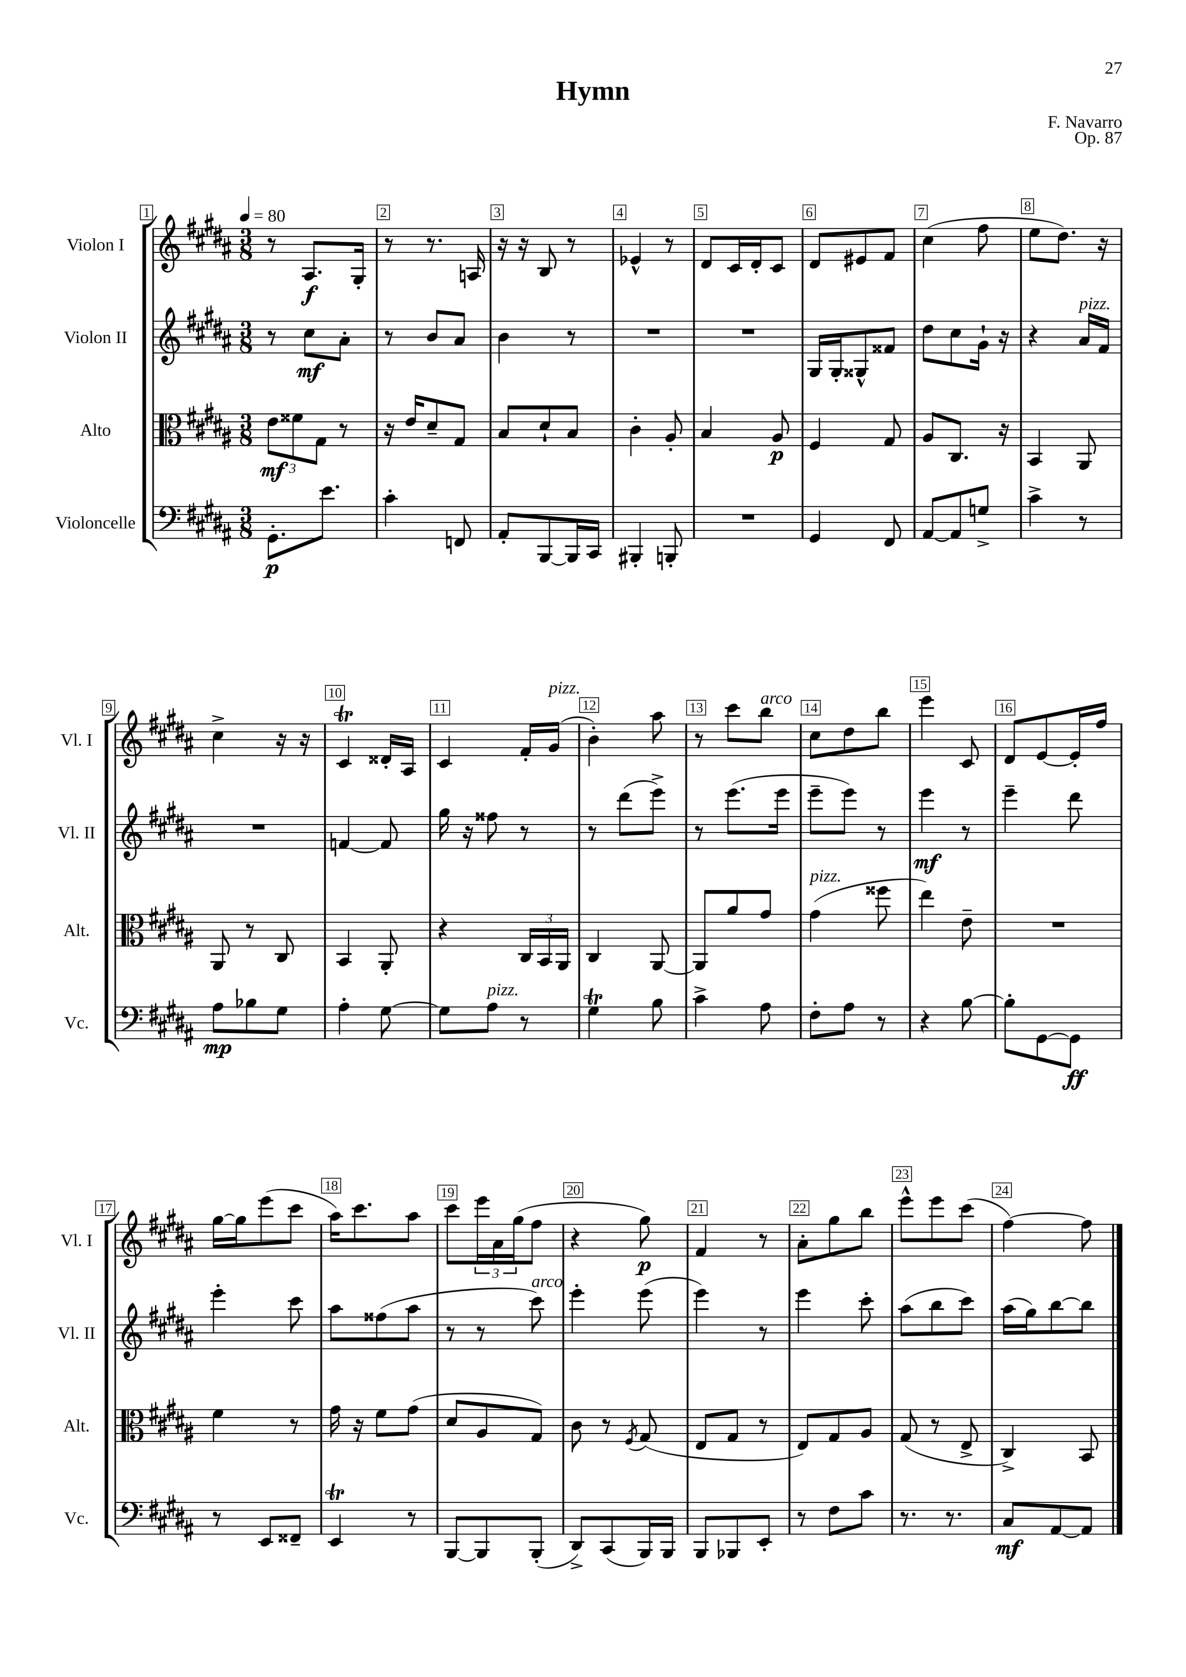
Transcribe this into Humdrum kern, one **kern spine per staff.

**kern	**kern	**kern	**kern
*staff4	*staff3	*staff2	*staff1
*clefF4	*clefC3	*clefG2	*clefG2
*k[f#c#g#d#a#]	*k[f#c#g#d#a#]	*k[f#c#g#d#a#]	*k[f#c#g#d#a#]
*M3/8	*M3/8	*M3/8	*M3/8
*MM80	*MM80	*MM80	*MM80
8.GG#'\L	12e\L	8r	8r
.	12f##\	.	.
.	.	8cc#\L	8.A#/L
.	12G#\J	.	.
8.e\J	.	.	.
.	8r	8a#'\J	.
.	.	.	16G#'/Jk
=	=	=	=
4c#'\	16r	8r	8r
.	16e/LK	.	.
.	8d#~/	8b/L	8.r
8FF/	8G#/J	8a#/J	.
.	.	.	16A/
=	=	=	=
8AA#'/L	8B/L	4b\	16r
.	.	.	16r
[8BBB/	8d#`/	.	8B/
16BBB/]L	8B/J	8r	8r
16CC#/JJ	.	.	.
=	=	=	=
4BBB#'/	4c#'\	4.r	4e-^^/
8BBB'/	8A#'/	.	8r
=	=	=	=
4.r	4B/	4.r	8d#/L
.	.	.	16c#/L
.	.	.	16d#'/J
.	8A#/	.	8c#/J
=	=	=	=
4GG#/	4F#/	16G#/LL	8d#/L
.	.	16G#'/J	.
.	.	8G##^^/	8e#/
8FF#/	8G#/	8f##/J	8f#/J
=	=	=	=
[8AA#/L	8A#/L	8dd#\L	(4cc#\
8AA#/]	8.C#/J	8cc#\	.
8G^/J	.	16g#`\Jk	8ff#\
.	16r	16r	.
=	=	=	=
4c#^\	4BB/	4r	8ee\L
.	.	.	8.dd#\J)
8r	8AA#/	16a#/LL	.
.	.	16f#/JJ	16r
=	=	=	=
8A#\L	8AA#/	4.r	4cc#^\
8B-\	8r	.	.
8G#\J	8C#/	.	16r
.	.	.	16r
=	=	=	=
4A#'\	4BB/	[4f/	4c#/
[8G#\	8AA#'/	8f/]	16d##'/LL
.	.	.	16A#/JJ
=	=	=	=
8G#\]L	4r	16gg#\	4c#/
.	.	16r	.
8A#\J	.	8ff##\	.
8r	24C#/LL	8r	16f#'/LL
.	24BB/	.	.
.	.	.	(16g#/JJ
.	24AA#/JJ	.	.
=	=	=	=
4G#\	4C#/	8r	4b'\)
.	.	(8ddd#\L	.
8B\	[8AA#/	8eee^\J)	8aa#\
=	=	=	=
4c#^\	8AA#/]L	8r	8r
.	8a#/	(8.eee\L	8ccc#\L
8A#\	8g#/J	.	8bb\J
.	.	16eee\Jk	.
=	=	=	=
8F#'\L	(4g#\	8eee~\L	8cc#\L
8A#\J	.	8eee\J)	8dd#\
8r	8ff##\	8r	8bb\J
=	=	=	=
4r	4ee\)	4eee\	4eee\
[8B\	8e~\	8r	8c#/
=	=	=	=
8B'\]L	4.r	4eee~\	8d#/L
[8GG#\	.	.	[8e/
8GG#\]J	.	8ddd#\	16e'/]L
.	.	.	16ff#/JJ
=	=	=	=
8r	4f#\	4eee'\	[16gg#\LL
.	.	.	16gg#\]J
8EE/L	.	.	(8eee\
8FF##~/J	8r	8ccc#\	8ccc#\J
=	=	=	=
4EE/	16g#\	8aa#\L	16aa#\LK)
.	16r	.	8.ccc#\
.	8f#\L	(8ff##\	.
8r	(8g#\J	8aa#\J	8aa#\J
=	=	=	=
[8BBB/L	8d#/L	8r	8ccc#\L
8BBB/]	8A#/	8r	24eee\L
.	.	.	24a#\
.	.	.	(24gg#\J
(8BBB'/J	8G#/J)	8ccc#\)	8ff#\J
=	=	=	=
8DD#^/L)	8c#\	4eee'\	4r
(8CC#/	8r	.	.
.	8qF#/	.	.
16BBB/L)	(8G#/	(8eee\	8gg#\)
16BBB/JJ	.	.	.
=	=	=	=
8BBB/L	8E/L	4eee\)	4f#/
8BBB-/	8G#/J	.	.
8EE'/J	8r	8r	8r
=	=	=	=
8r	8E/L)	4eee\	8a#'\L
8F#\L	8G#/	.	8gg#\
8c#\J	8A#/J	8ccc#'\	8bb\J
=	=	=	=
8.r	(8G#/	(8aa#\L	8eee^^\L
.	8r	8bb\	8eee\
8.r	.	.	.
.	8E^/	8ccc#\J)	(8ccc#\J
=	=	=	=
8C#/L	4C#^/)	(16aa#\LL	[4ff#\)
.	.	16gg#\J)	.
[8AA#/	.	[8bb\	.
8AA#/]J	8BB/	8bb\]J	8ff#\]
==	==	==	==
*-	*-	*-	*-
